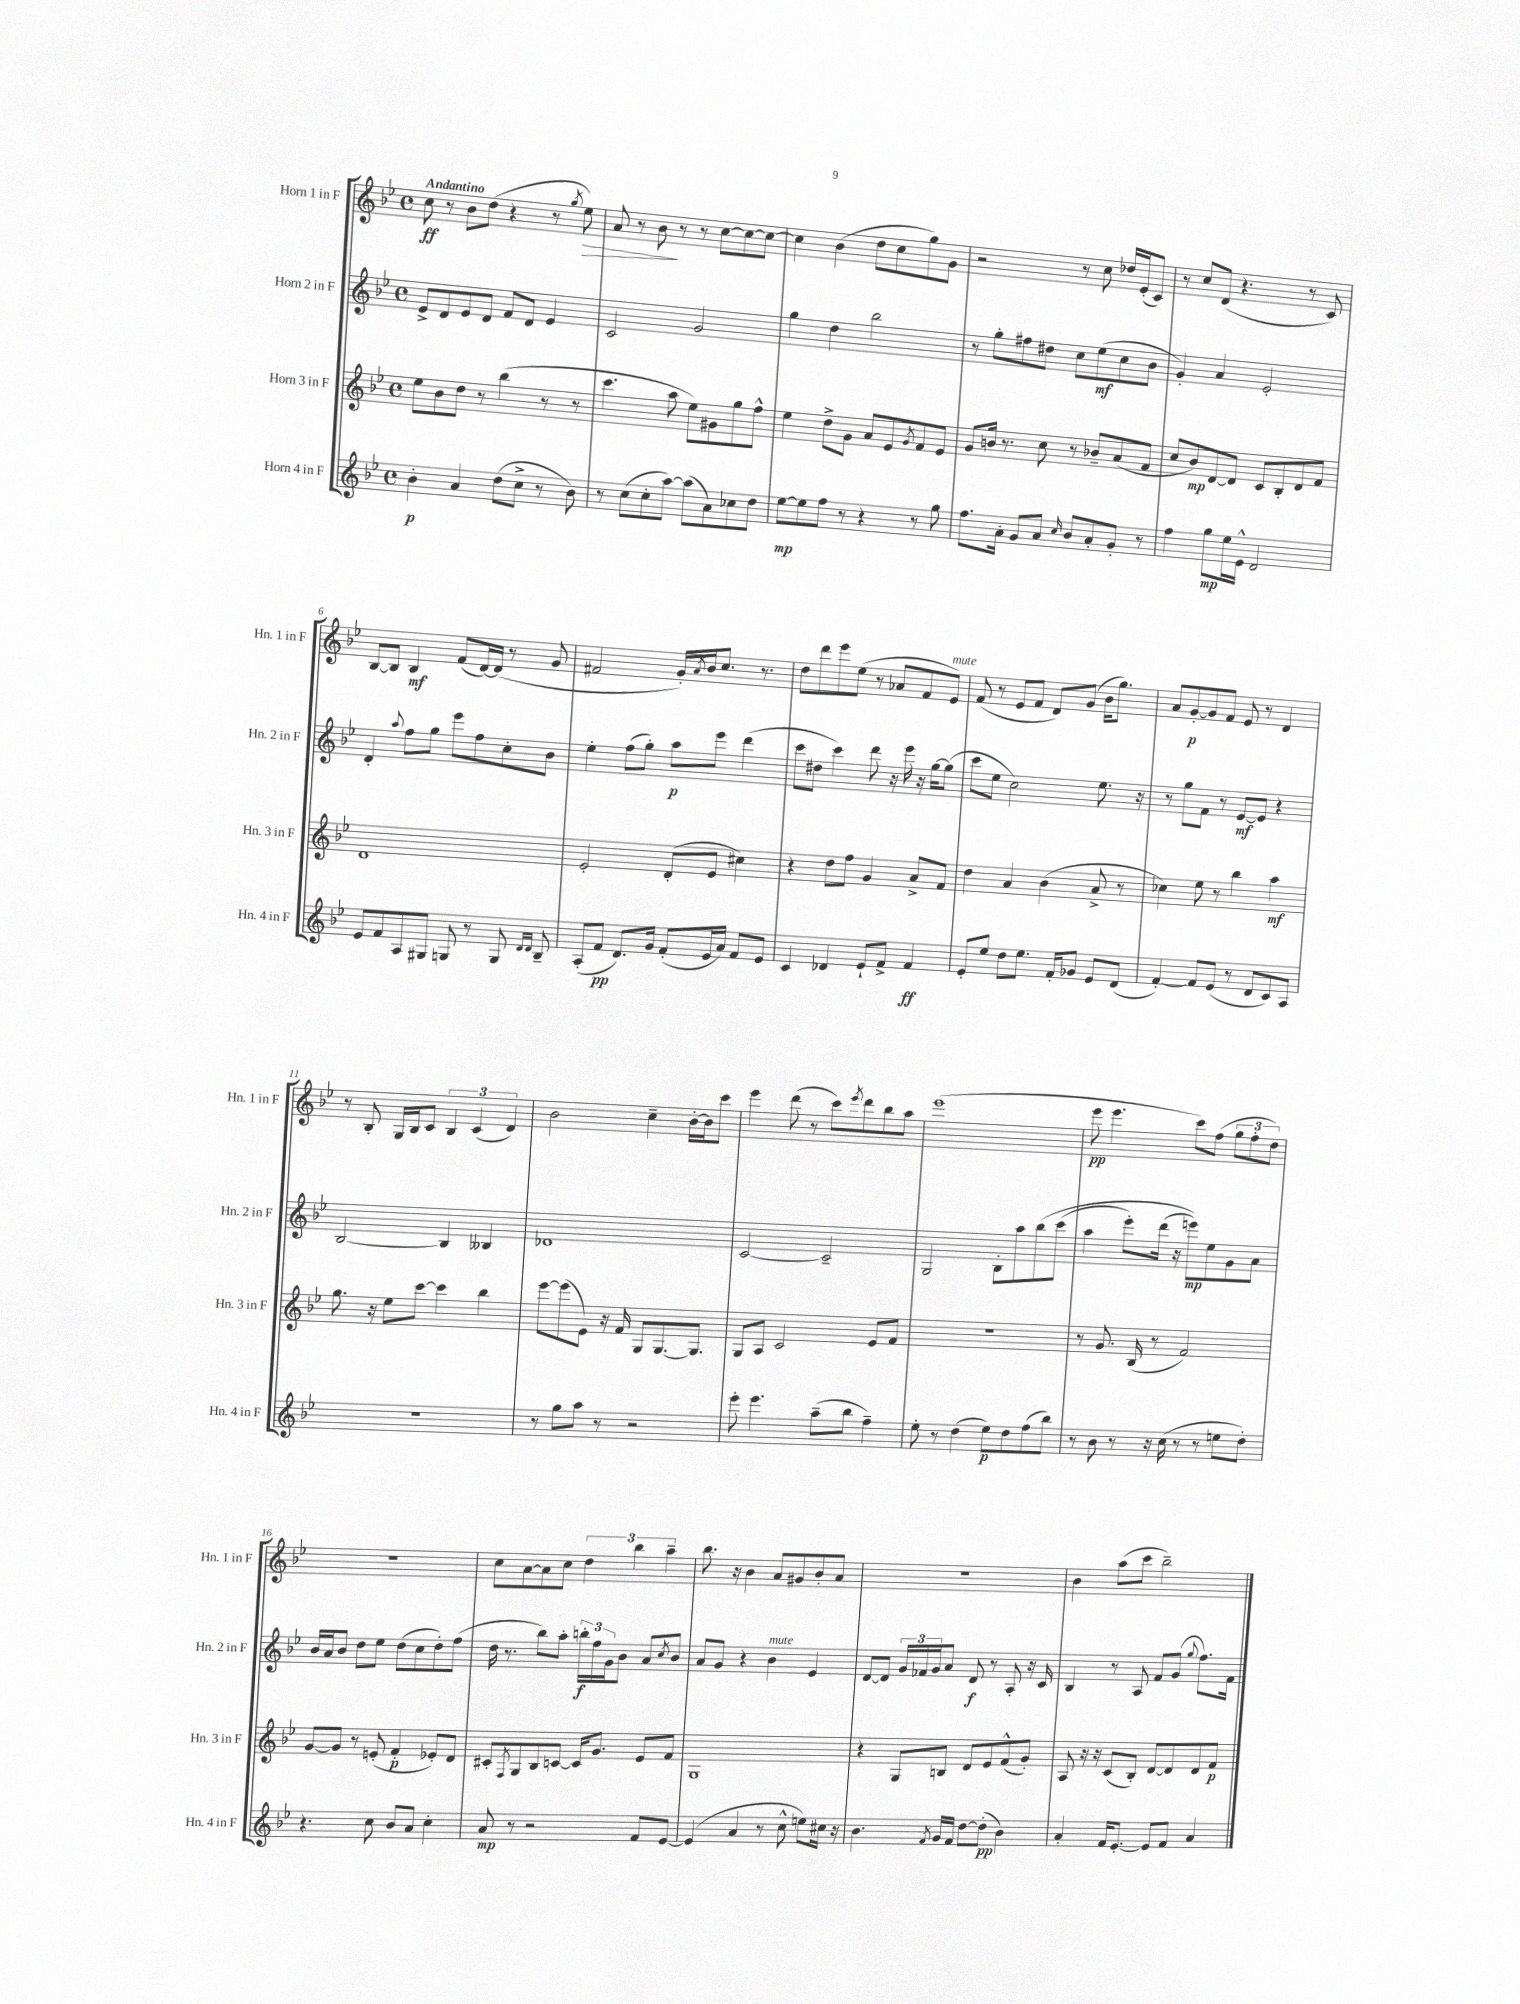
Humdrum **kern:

**kern	**kern	**kern	**kern
*staff4	*staff3	*staff2	*staff1
*clefG2	*clefG2	*clefG2	*clefG2
*k[b-e-]	*k[b-e-]	*k[b-e-]	*k[b-e-]
*M4/4	*M4/4	*M4/4	*M4/4
*met(c)	*met(c)	*met(c)	*met(c)
4b-'	8ee-	8e-^	8cc
.	8b-	8d	8r
4a	8dd	8e-	8b-
.	8r	8d	(8dd
(8dd	(4bb-	8f	4r
8cc^	.	8d	.
8r	8r	4e-	8r
.	.	.	8qgg
8b-)	8r	.	8ee-)
=	=	=	=
8r	4.ccc	2c	8a
(8cc	.	.	8r
8cc'	.	.	8b-
[8aa)	8aa	.	8r
(8aa]	8ee-)	2g	8r
8a)	8g#	.	[8cc
8cc-	8gg	.	8cc_
8dd	8ff^^	.	8cc_
=	=	=	=
[8ee-	4ee-	4gg	4cc]
8ee-]	.	.	.
8ff	8dd^	4dd	(4b-
8r	8g	.	.
4r	8a	2bb-	8dd
.	8e-	.	8cc
.	8qg	.	.
8r	8f	.	8gg)
8gg	8e-	.	8g
=	=	=	=
8.ff	8g	8r	2r
.	16b	8gg'	.
16a'	8.r	.	.
8g	.	8ff#	.
8a	8cc	8dd#	.
16qqcc	.	.	.
8b-	8r	8cc	8r
8a'	8b-~	(8ee-	8cc
8g'	(8a	8cc	16dd-
.	.	.	(16e-'
8r	8f	8b-	8c)
=	=	=	=
4ff	8cc	4g')	8r
.	8b-)	.	8cc
8gg	[8d	4a	(8d
16ee-	8d]	.	4.r
16e-^^	.	.	.
2d	8c	2e-'	.
.	8B-'	.	.
.	8d	.	8r
.	8f	.	8c)
=	=	=	=
8e-	1d	4d'	[8B-
8f	.	.	8B-]
.	.	8qqaa	.
8A	.	8ff	4B-
8G#	.	8gg	.
8G	.	8eee-	(8f
8r	.	8ff	[16d)
.	.	.	(16d]
8G	.	8cc'	8r
16qqd	.	.	.
16qqd	.	.	.
8B-~	.	8b-	8g
=	=	=	=
(8A'	2e-'	4ee-'	2f#
8f	.	.	.
8.d)	.	(8ff	.
.	.	8gg')	.
16g	.	.	.
(8f'	(8d'	8aa	16g')
.	.	.	8qa
.	.	.	16b-
16e-	8e-	8eee-	8.cc
16a)	.	.	.
8f	4cc#)	(4ddd	.
.	.	.	8.r
8e-	.	.	.
=	=	=	=
4c	4r	8ccc	8dd
.	.	8dd#	8ddd
4d-	8dd	4ccc)	8eee-
.	8ff	.	(8ee-
8e-`	4g	8ddd	8r
8f^	.	16r	8a-
.	.	16eee-	.
4f	8a^	16r	8f
.	.	[16gg	.
.	8f	(8gg]	8e-)
=	=	=	=
8e-'	4dd	8ccc	(8f
8ee-	.	8ee-	8r
8dd	4a	2cc)	8e-
8.ee-	.	.	8f
.	(4b-	.	8d)
16f'	.	.	.
8g-	.	.	(8g
8e-	8a^	8.ee-	16b-
.	.	.	8.gg)
(8d	8r	.	.
.	.	16r	.
=	=	=	=
[4f')	4cc-)	8r	8a
.	.	8gg	[8g'
8f]	8ee-	8f	8g]
(8e-	8r	8r	8f
8r	4bb-	[8e-	8e-
8d	.	8e-]	8r
8c)	4aa	4r	4d
8A	.	.	.
=	=	=	=
1r	8.gg	[2B-	8r
.	.	.	8B-'
.	16r	.	.
.	8ee-	.	16G
.	.	.	16B-
.	[8ccc	.	8c
.	4ccc]	4B-]	6B-
.	.	.	(6c
.	4bb-	4B--	.
.	.	.	6d)
=	=	=	=
8r	[8eee-	1d-	2b-
8gg	(8eee-]	.	.
8aa	8e-)	.	.
8r	16r	.	.
.	16f	.	.
2r	8G	.	4cc~
.	[8.G	.	.
.	.	.	[16b-'
.	8.G]	.	16b-]
.	.	.	8ccc
=	=	=	=
8eee-'	8G	[2c	4eee-
4.eee-	8A	.	.
.	2c	.	(8ddd
.	.	.	8r
(8aa~	.	2c~]	8ccc)
.	.	.	8qeee-
8bb-	.	.	8ddd
4ff~)	8e-	.	8bb-
.	8f	.	8aa
=	=	=	=
8ee-'	1r	2G	(1eee-
8r	.	.	.
(4dd	.	.	.
8ee-)	.	8B-'	.
8dd	.	8aa	.
(8ff	.	&(8bb-	.
8bb-)	.	(8ccc	.
=	=	=	=
8r	8r	4aa	8eee-
8b-	8.g	.	4.eee-
8r	.	8eee-')	.
.	(16B-	.	.
16r	8r	(16ddd	.
(16cc	.	16r	.
8r	2f)	8eee)&)	8ccc)
8r	.	8ee-	(8ff
8ee	.	8g	12gg
.	.	.	12ff'
8dd')	.	8a	.
.	.	.	12dd)
=	=	=	=
4.r	[8g	16b-	1r
.	.	16a	.
.	8g]	8b-	.
.	8r	8dd	.
8cc	(8e'	8ee-	.
8b-	4f'	(8dd	.
8a	.	8cc	.
4cc'	8e-')	8dd')	.
.	8d	(8ff	.
=	=	=	=
8a	8c#'	16dd	8cc
.	.	8.r	.
.	8qF	.	.
8r	8G	.	[8a
2r	8B-	8bb-)	8a]
.	[8c	8aa'	8cc
.	16c]	24bb'	6dd
.	.	24ff	.
.	8.g	.	.
.	.	24g	.
.	.	8b-	.
.	.	.	6bb-
8f	8e-	8a	.
.	.	.	6aa~
.	.	8qcc	.
[8e-	8f	8b-	.
=	=	=	=
(4e-]	1G	8a	8.bb-
.	.	8g	.
.	.	.	16r
4a	.	4r	4b-
8r	.	4b-	8a
8cc^^	.	.	8g#
8ee)	.	4e-	8b-'
16cc#	.	.	8a
16r	.	.	.
=	=	=	=
4.b-	4r	[8d	1r
.	.	8d]	.
.	8G	24g	.
.	.	24f-	.
.	.	24g	.
8qf	.	.	.
16g	8B	8a	.
16f	.	.	.
[8dd	8d	8d	.
(8dd']	8e-	8r	.
4b-)	(8f^^	8A'	.
.	8g')	16r	.
.	.	16c	.
=	=	=	=
4a'	8A	4B-	4b-
.	16r	.	.
.	16r	.	.
16f	(8c	8r	(8aa
[8.e-'	.	.	.
.	8B-')	8A	8ccc
8e-]	[8d	8f	2bb-~)
8f	8d]	(8g	.
.	.	8qqgg	.
4a	8d	8.ff)	.
.	8f	.	.
.	.	16f	.
==	==	==	==
*-	*-	*-	*-
